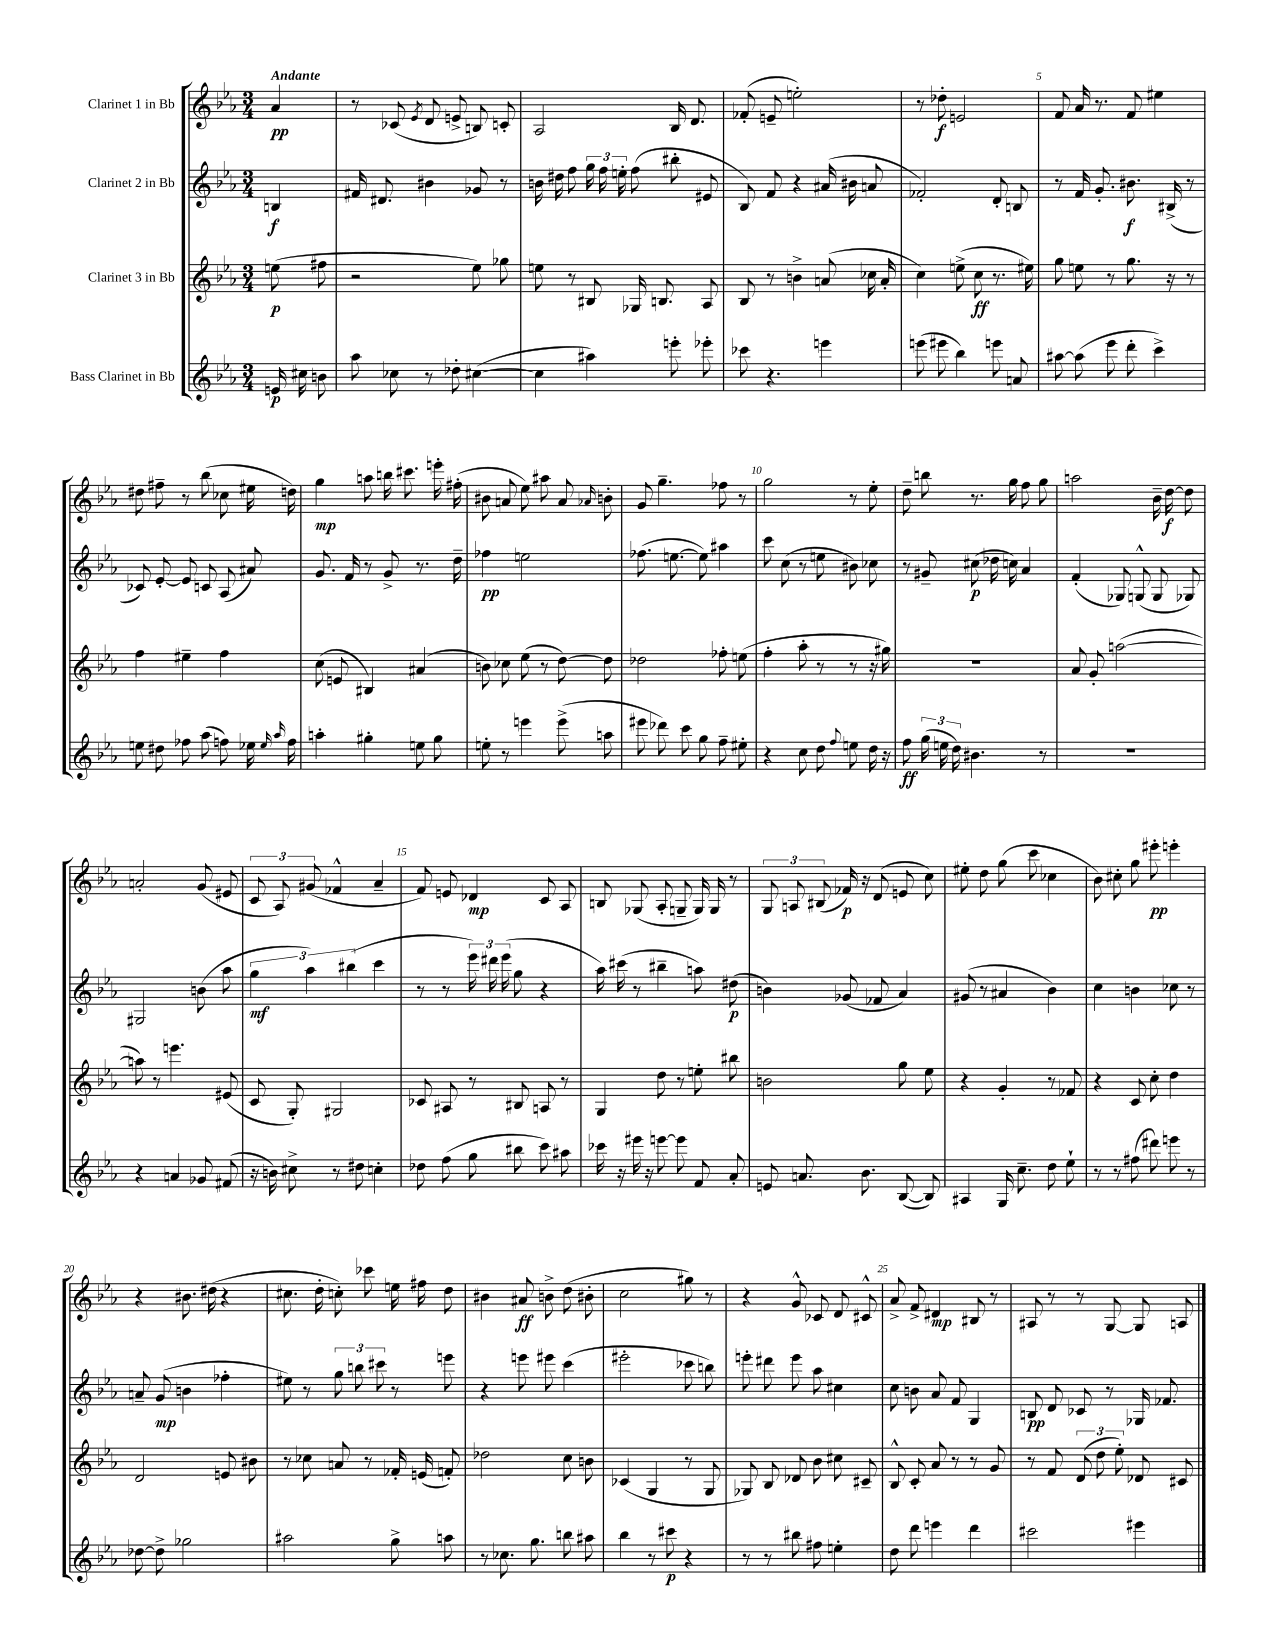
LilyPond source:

<<
\new StaffGroup <<
\new Staff = "s0" \with { instrumentName = "Clarinet 1 in Bb" } {
    \clef treble \key ees \major \numericTimeSignature \time 3/4 \partial 4 \tempo "Andante"
    \autoBeamOff aes'4\pp |
    r8 ces'8( \acciaccatura { ees'8 } d'8 e'8-> b8) c'8-. |
    aes2 bes16 d'8. |
    fes'8-.( e'8-- e''2-.) |
    r8 des''8-.\f e'2 |
    f'8 aes'16 r8. f'8 eis''4 |
    dis''8 fis''8-- r8 bes''8( ces''8 eis''16 d''16) |
    g''4\mp a''8 b''16 cis'''8. e'''16-. fis''16-.( |
    bis'8 a'8 ees''8) ais''8 a'8 \grace { aes'16 } b'8-. |
    g'8 g''4.-- fes''8 r8 |
    g''2 r8 ees''8-. |
    d''8-- b''8 r8. g''16 f''8 g''8 |
    a''2 bes'16-- d''16~\f d''8 |
    a'2-. g'8( eis'8 |
    \tuplet 3/2 { c'8 aes8) gis'8( } fes'4-^ aes'4-- |
    f'8) e'8 des'4\mp c'8 aes8 |
    b8 ges8( aes8-. g8-- g16) g16 r8 |
    \tuplet 3/2 { g8 a8 bis8( } fes'16\p) r16 d'8( e'8 c''8) |
    eis''8-. d''8 g''8( c'''8 ces''4 |
    bes'8) cis''8-. g''8 eis'''8-.\pp e'''4-. |
    r4 bis'8. dis''16( r4 |
    cis''8. d''16-. c''8-.) ces'''8 e''16 fis''16 d''8 |
    bis'4 ais'8\ff b'8-> d''8( bis'8-. |
    c''2 gis''8) r8 |
    r4 g'8-^ ces'8 d'8 cis'8-^ |
    aes'8-> f'8-> dis'4\mp bis8 r8 |
    ais8 r8 r8 g8~ g8 a8 \bar "|." |
}
\new Staff = "s1" \with { instrumentName = "Clarinet 2 in Bb" } {
    \clef treble \key ees \major \numericTimeSignature \time 3/4 \partial 4
    \autoBeamOff b4\f |
    fis'16 dis'8. bis'4 ges'8 r8 |
    b'16 dis''16 f''8 \tuplet 3/2 { g''16 f''16 e''16-. } f''8( bis''8-. eis'8 |
    bes8) f'8 r4 ais'16( bis'16 a'8 |
    fes'2-.) d'8-. b8 |
    r8 f'16 g'8.-. bis'8.\f bis16->( r8 |
    ces'8) ees'8~-. ees'8 c'8 aes8( ais'8) |
    g'8. f'16 r8 g'8-> r8. d''16-- |
    fes''4\pp e''2 |
    fes''8.( e''8.~ e''8) ais''4 |
    c'''8 c''8( r8 e''8 bis'8) ces''8 |
    r8 gis'8-- cis''8\p( des''16 c''16) aes'4 |
    f'4-.( ges8) g8-^( g8 ges8) |
    gis2 b'8( aes''8 |
    \tuplet 3/2 { g''4\mf aes''4) bis''4( } c'''4 |
    r8 r8 \tuplet 3/2 { ees'''16) dis'''16 ees'''16( } g''8 r4 |
    aes''16) cis'''16( r8 bis''4-- a''8) dis''8\p( |
    b'4) ges'8( fes'8 aes'4) |
    gis'8( r8 ais'4 bes'4) |
    c''4 b'4 ces''8 r8 |
    a'8-- g'8\mp( b'4 fes''4-. |
    eis''8) r8 \tuplet 3/2 { g''8 b''8 cis'''8 } r8 e'''8 |
    r4 e'''8 eis'''8 c'''4( |
    eis'''2-. ces'''8 b''8) |
    e'''8-. dis'''8 e'''8 aes''8 cis''4 |
    c''8 b'8 aes'8 f'8 g4 |
    b8\pp d'8 ces'8 r8 ges16 fes'8. \bar "|." |
}
\new Staff = "s2" \with { instrumentName = "Clarinet 3 in Bb" } {
    \clef treble \key ees \major \numericTimeSignature \time 3/4 \partial 4
    \autoBeamOff e''8\p( fis''8 |
    r2 ees''8) ges''8 |
    e''8 r8 bis8 ges16 b8. aes8 |
    bes8 r8 b'4-> a'8( ces''16 a'16-. |
    c''4) e''8->( c''8\ff r8. eis''16) |
    g''8 e''8 r8 g''8. r16 r8 |
    f''4 eis''4-- f''4 |
    c''8( e'8 bis4) ais'4( |
    b'8) ces''8 ees''8( r8 d''8~) d''8 |
    des''2 fes''8-. e''8( |
    f''4-. aes''8-. r8 r8 r16 gis''16) |
    R2. |
    aes'8 g'8-. a''2~( |
    a''8) r8 e'''4. eis'8( |
    c'8 g8-.) gis2 |
    ces'8 ais8 r8 bis8 a8 r8 |
    g4 d''8 r8 e''8-. bis''8 |
    b'2 g''8 ees''8 |
    r4 g'4-. r8 fes'8 |
    r4 c'8 c''8-. d''4 |
    d'2 e'8 bis'8 |
    r8 ces''8 a'8 r8 fes'16-. e'16( f'8-.) |
    des''2 c''8 b'8 |
    ces'4( g4 r8 g8 |
    ges8) bes8 des'8 bes'8 cis''8 cis'8-- |
    bes8-^ c'8-. aes'8 r8 r8 g'8 |
    r8 f'8 \tuplet 3/2 { d'8( d''8 ees''8-.) } des'8 cis'8 \bar "|." |
}
\new Staff = "s3" \with { instrumentName = "Bass Clarinet in Bb" } {
    \clef treble \key ees \major \numericTimeSignature \time 3/4 \partial 4
    \autoBeamOff e'16\p cis''16 b'8 |
    aes''8 ces''8 r8 des''8-. cis''4~( |
    cis''4 ais''4) e'''8-. ees'''8-. |
    ces'''8 r4. e'''4 |
    e'''8( eis'''8 bes''4) e'''8 a'8 |
    ais''8~ ais''8( ees'''8 d'''8-. c'''4->) |
    e''8 dis''8 fes''8 aes''8( f''8) ees''16 \grace { ees''16 aes''16 } f''16 |
    a''4-. gis''4-. e''8 gis''8 |
    e''8-. r8 e'''4 e'''8->( a''8 |
    eis'''8 des'''8) c'''8 g''8 f''8-- eis''8-. |
    r4 c''8 d''8 \appoggiatura { f''8 } e''8 d''16 r16 |
    f''8\ff \tuplet 3/2 { g''16( e''16 d''16) } bis'4. r8 |
    R2. |
    r4 a'4 ges'8 fis'8( |
    r16 b'16) cis''8-> r8 dis''8 c''4-. |
    des''8 f''8( g''8 bis''8 c'''8) ais''8 |
    ces'''16 r16 eis'''16 r16 e'''8~ e'''8 f'8 aes'8-. |
    e'8 a'8. bes'8. bes8~( bes8) |
    ais4 g16 c''8.-- d''8 ees''8-! |
    r8 r8 fis''8( dis'''8) e'''8 r8 |
    des''8~ des''8-> ges''2 |
    ais''2 g''8-> a''8 |
    r8 ces''8. g''8. b''8 ais''8 |
    bes''4 r8 cis'''8\p r4 |
    r8 r8 bis''8 fis''8 e''4-. |
    d''8 d'''8 e'''4 d'''4 |
    cis'''2 eis'''4 \bar "|." |
}
>>
>>
\layout { \context { \Score \override BarNumber.break-visibility = ##(#f #t #t) barNumberVisibility = #(every-nth-bar-number-visible 5) } }
